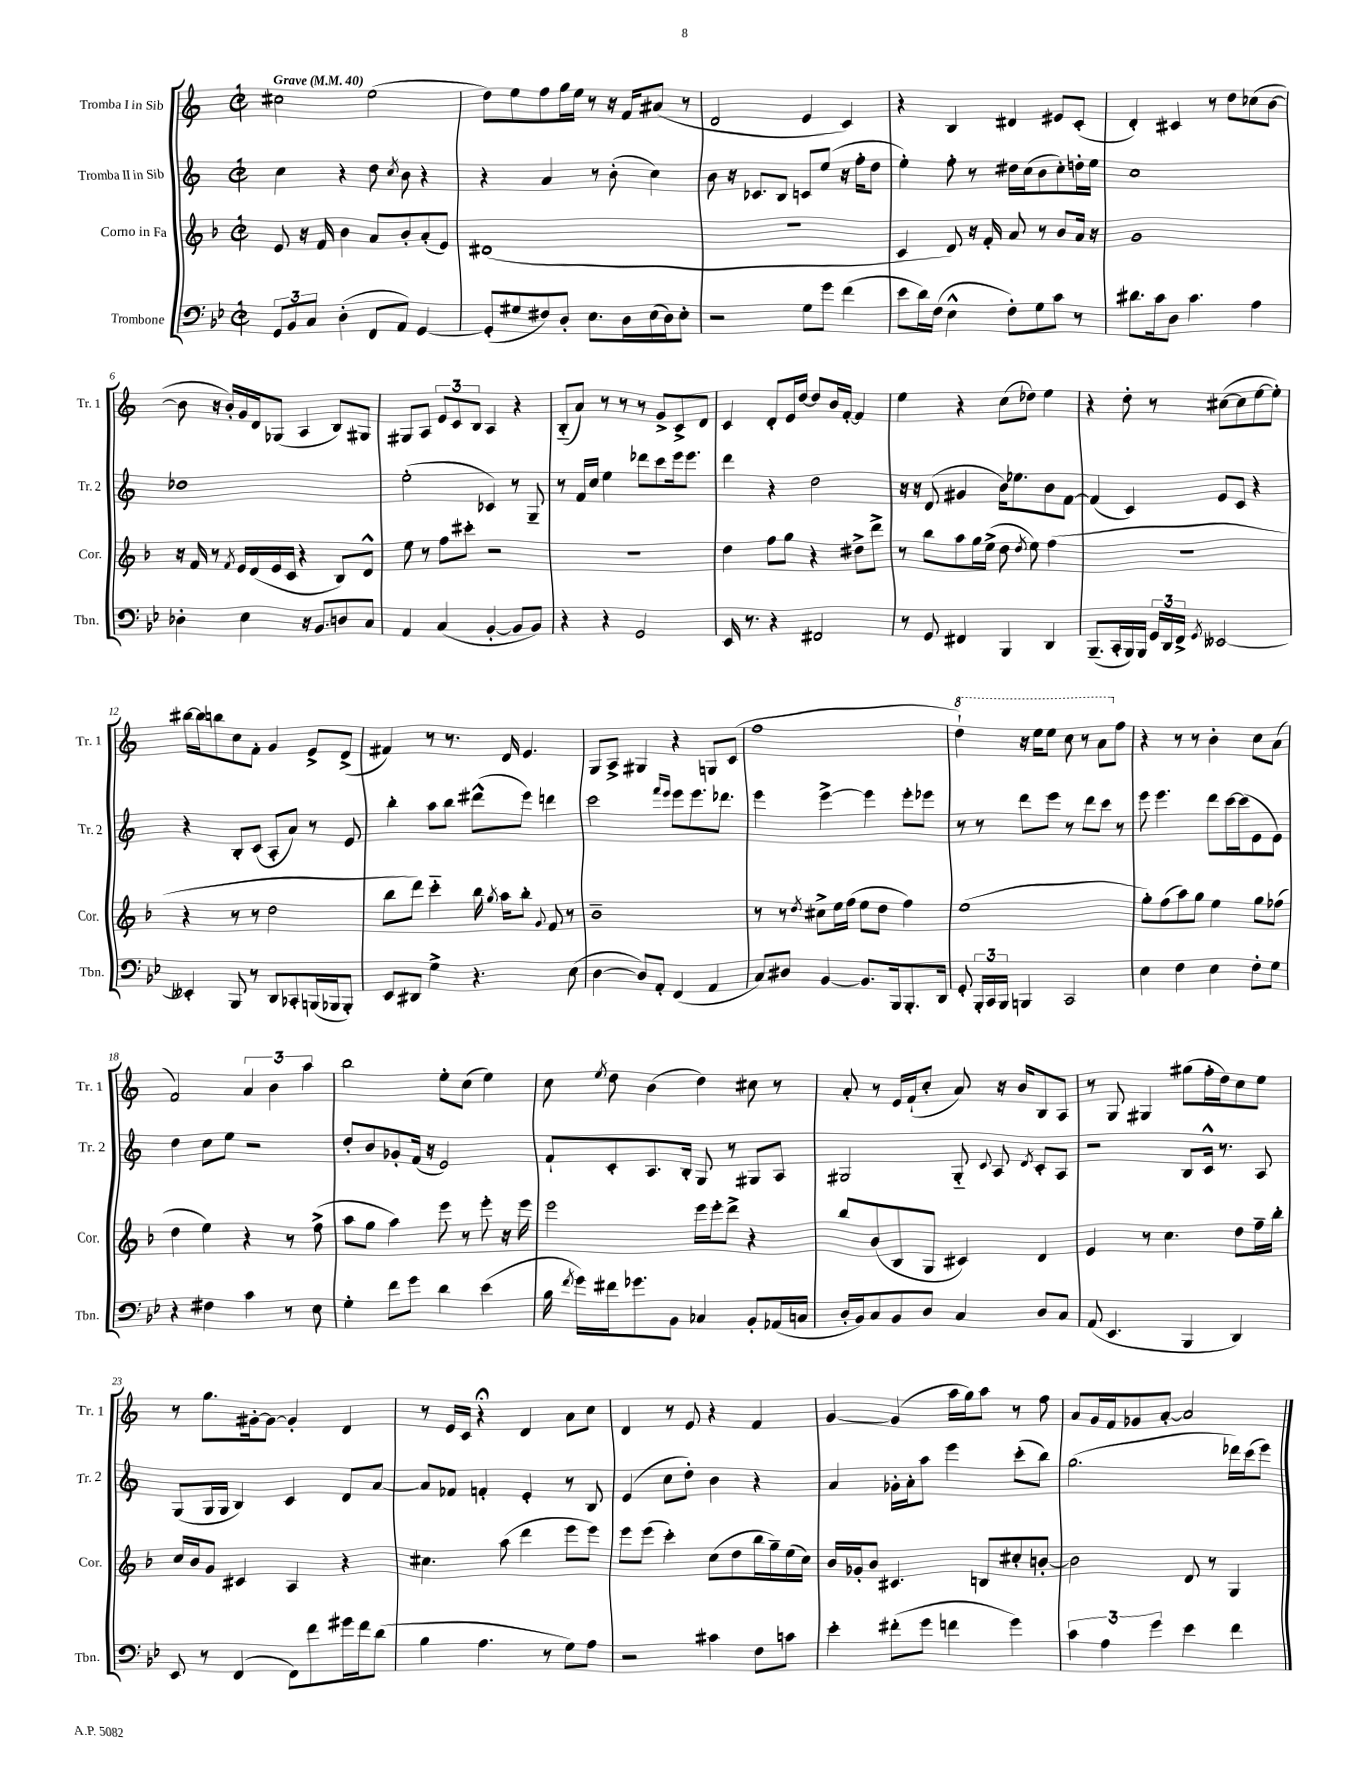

**kern	**kern	**kern	**kern
*part4	*part3	*part2	*part1
*staff4	*staff3	*staff2	*staff1
*I"Trombone	*I"Corno in Fa	*I"Tromba II in Sib	*I"Tromba I in Sib
*I'Tbn.	*I'Cor.	*I'Tr. 2	*I'Tr. 1
*clefF4	*clefG2	*clefG2	*clefG2
*k[b-e-]	*k[b-]	*k[]	*k[]
*M2/2	*M2/2	*M2/2	*M2/2
*met(c|)	*met(c|)	*met(c|)	*met(c|)
*MM40	*MM40	*MM40	*MM40
=1	=1	=1	=1
!	!	!	!LO:TX:a:B:t=Grave
12GG/L	8e/	4cc\	2cc#X\
12BB-/	.	.	.
.	16r	.	.
12C/J	.	.	.
.	16f/	.	.
(4D'\	4b-\	4r	.
8FF/L	8a/L	8dd\	(2ee\
.	.	8qcc/	.
8AA/J)	8b-'/	8b\	.
[4GG/	(8a'/	4r	.
.	8e/J)	.	.
=2	=2	=2	=2
(8GG'/L]	(1d#X	4r	8dd\L)
8G#X/	.	.	8ee\
8F#X/)	.	4a/	8ff\
8D'/J	.	.	16gg\L
.	.	.	16ee\JJ
8.E-\L	.	8r	8r
.	.	(8b'\	16r
16D\L	.	.	16f/KL
(16E-\	.	4cc\)	(8a#X/J
16D\J)	.	.	.
8E-'\J	.	.	8r
=3	=3	=3	=3
2r	1r	8b\	2d/
.	.	16r	.
.	.	8.c-X/L	.
.	.	8B/J	.
8G\L	.	8cn/L	4e/
8g\J	.	(8ee/J	.
(4f\	.	16r	4c/)
.	.	16ff'\KL	.
.	.	8dd\J	.
=4	=4	=4	=4
8e-\L	4c/	4ee'\)	4r
16d\L)	.	.	.
(16F\JJ	.	.	.
4E-^^\	8d/)	8ff'\	4B/
.	16r	8r	.
.	16f'/	.	.
8F'\L)	8a/	16dd#X\LL	4d#X/
.	.	(16cc\J	.
8G\	8r	8b\	.
8c\J	8b-/L	8cc'\)	8e#X/L
8r	16a/Jk	16ddn'\L	(8c'/J
.	16r	16ee\JJ	.
=5	=5	=5	=5
8.d#X\L	1g	1cc	4d'/)
16c\k	.	.	.
8D\J	.	.	4c#X/
4.c\	.	.	.
.	.	.	8r
.	.	.	8dd\L
4A\	.	.	(8cc-X\
.	.	.	[8b\J
!!LO:LB:g=z
=6	=6	=6	=6
4D-X'\	16r	1dd-X	8b\]
.	16f/	.	.
.	8r	.	16r
.	.	.	16b'/LL)
.	8qf/	.	.
4E-\	16e/LL	.	16g/
.	(16d/	.	16d/J
.	16e/	.	(8G-X/J
.	16c/JJ	.	.
16r	4r	.	4A/
8.BB-/L	.	.	.
8Dn/	8B-/L)	.	8B/L)
8C/J	8d^^/J	.	8G#X/J
=7	=7	=7	=7
4AA/	8ee\	(2ee'\	8G#X/L
.	8r	.	8A/J
(4C/	8ff\L	.	12e/L
.	.	.	12c/
.	8ccc#X'\J	.	.
.	.	.	12B/J
[4BB-'/	2r	4c-X/)	4A/
8BB-/L]	.	8r	4r
8BB-/J)	.	8G~/	.
=8	=8	=8	=8
4r	1r	8r	(8B/L
.	.	16f/LL	8a/J)
.	.	16cc/JJ	.
4r	.	4ee\	8r
.	.	.	8r
2GG/	.	8ddd-X\L	8r
.	.	8ccc\	8g^/L
.	.	16eee\k	8c^/
.	.	8.eee\J	.
.	.	.	8d/J
=9	=9	=9	=9
16EE-/	4dd\	4ddd\	4c/
8.r	.	.	.
4r	8ff\L	4r	8d'/L
.	8gg\J	.	16e/L
.	.	.	[16dd/JJ
2FF#X/	4r	2dd\	8dd/L]
.	.	.	16b/L
.	.	.	[16f'/JJ
.	8dd#X^\L	.	4f/]
.	8ddd^\J	.	.
=10	=10	=10	=10
8r	8r	16r	4ee\
.	.	16r	.
8GG/	8bb-\L	(8d/	.
4FF#X/	8aa\	4g#X/	4r
.	16gg\L	.	.
.	(16ee^\JJ	.	.
4BBB-/	8dd\	16b\KL)	(8cc\L
.	.	8.ee-X\	.
.	8qdd/	.	.
.	8ee\)	.	8dd-X\J)
4DD/	(4ff\	8b\	4ee\
.	.	[8f\J	.
=11	=11	=11	=11
(8.BBB-~/L	1r	(4f/]	4r
16CC'/L	.	.	.
16BBB-/)	.	4c/)	8dd'\
16BBB-/JJ	.	.	.
24GG/LL	.	.	8r
24DD/	.	.	.
24FF^/JJ	.	.	.
8qGG/	.	.	.
[2EE--X/	.	8e/L	([8cc#X\L
.	.	8c/J	8cc#\]
.	.	4r	[8ee\
.	.	.	8ee'\J])
!!LO:LB:g=z
=12	=12	=12	=12
4EE--X'/]	4r	4r	[16bb#X\LL
.	.	.	16bb#\J]
.	.	.	8bbn\
8BBB-/	8r	8B'/L	8cc\
8r	8r	(8c/J	8f'\J
8DD/L	2dd\	8A'/L	4g/
8CC-X'/	.	8a/J)	.
(16BBBn/L	.	8r	8e^/L
16BBB-X/J	.	.	.
8BBB-'/J)	.	8e/	(8d^/J
=13	=13	=13	=13
8EE-/L	8bb-\L	4bb'\	4f#X/)
8DD#X/J	8ddd\J)	.	.
4G^\	4ccc\	8aa\L	8r
.	.	8bb\J	8.r
4.r	16bb-\	(8ddd#X^^\L	.
.	8qgg/	.	.
.	16aa\KL	.	16d/
.	8bb-'\J	8eee\J)	4.e/
.	8qqg/	.	.
.	8f/	4dddn\	.
(8E-\	8r	.	.
=14	=14	=14	=14
[4D\	1b-~	2ccc\	8G/L
.	.	.	8A^/J
8D/L])	.	.	4G#X/
8AA'/J	.	.	.
.	.	16qqfff/LL	.
.	.	16qqeee/JJ	.
(4FF/	.	8eee\L	4r
.	.	8.eee\	.
4AA/	.	.	8Gn/L
.	.	8.ddd-X\J	.
.	.	.	(8c/J
=15	=15	=15	=15
8C/L)	8r	4eee\	1ff
8D#X/J	8r	.	.
.	8qdd/	.	.
[4BB-/	8cc#X^\L	[4eee^\	.
.	16ee\L	.	.
.	(16ff\JJ	.	.
8.BB-/L]	8ee\L	4eee\]	.
.	8dd\J	.	.
16BBB-/k	.	.	.
8.BBB-'/	4ff\)	8eee'\L	.
.	.	8eee-X\J	.
16DD/Jk	.	.	.
=16	=16	=16	=16
*	*	*	*8va
8GG'/	(1ee	8r	4ddd`\)
24BBB-'/LL	.	8r	.
24CC/	.	.	.
24BBB-/JJ	.	.	.
4BBBn/	.	8ddd\L	16r
.	.	.	16eee\KL
.	.	8eee\J	8eee\J
2CC/	.	8r	8ccc\
.	.	8ddd\L	8r
.	.	8ccc\J	8aa\L
*	*	*	*X8va
.	.	8r	8ff\J
=17	=17	=17	=17
4E-\	8gg'\L)	8eee\	4r
.	(8ff\	4.eee\	.
4F\	8aa\)	.	8r
.	8gg\J	.	8r
4E-\	4ee\	8ddd\L	4b'\
.	.	[16ccc\L	.
.	.	(16ccc\J]	.
8F'\L	8gg\L	8e\	8cc\L
8G\J	(8ff-X\J	8e\J)	(8a\J
!!LO:LB:g=z
=18	=18	=18	=18
4r	4dd\	4dd\	2f/)
4F#X\	4ee\)	8cc\L	.
.	.	8ee\J	.
4c\	4r	2r	6a/
.	.	.	6b\
8r	8r	.	.
.	.	.	6aa\
8E-\	(8ff^\	.	.
=19	=19	=19	=19
4G'\	8aa\L	8dd'/L	2bb\
.	8gg\J	8b/	.
8f\L	4aa\)	8g-X'/	.
8g\J	.	(16f/Jk	.
.	.	16r	.
4d\	8eee\	2e/)	8ee'\L
.	8r	.	(8cc\J
(4e-\	8eee'\	.	4ee\)
.	16r	.	.
.	16eee\	.	.
=20	=20	=20	=20
16B-\	2eee\	8f`/L	8cc\
8qf/	.	.	.
16g\LL)	.	.	.
.	.	.	8qee/
16f#X\J	.	8c'/	8dd\
8.g-X\	.	.	.
.	.	8.A/	(4b\
8BB-\J	.	.	.
.	.	16B'/Jk	.
4C-X/	16eee\LL	8G/	4dd\)
.	16eee'\J	.	.
.	8ddd^\J	8r	.
8BB-'/L	4r	8G#X/L	8cc#X\
(16AA-X/L	.	8A/J	8r
16Cn/JJ	.	.	.
=21	=21	=21	=21
16D'/LL	8bb-/L	2G#X/	8a'/
16BB-/J)	.	.	.
8C/	(8b-/	.	8r
8BB-/	8B-/	.	16e/LL
.	.	.	(16f`/J
8D/J	8G/J	.	8cc'/J
4C/	4c#X/)	8G#/	8a/)
.	.	8qqc/	.
.	.	8A/	16r
.	.	.	16b/KL
.	.	8qd/	.
8D/L	4d/	8c'/L	8B/
8C/J	.	8A/J	8A/J
=22	=22	=22	=22
(8AA/	4e/	2r	8r
4.EE-/	.	.	8G/
.	8r	.	4G#X/
.	4.cc\	.	.
4BBB-/	.	8B/L	(8gg#X\L
.	.	16c^^/Jk	16ff'\L
.	.	8.r	16dd\J)
4DD/)	8dd\L	.	8cc\
.	16ff~\L	8A/	8ee\J
.	16bb-'\JJ	.	.
!!LO:LB:g=z
=23	=23	=23	=23
8EE-/	16cc/LL	(8G/L	8r
.	16b-/J	.	.
8r	8g/J	16G/L	8.gg\L
.	.	16G/JJ	.
(4FF/	4c#X/	4B/)	.
.	.	.	[16g#X'\k
.	.	.	8g#\J_
8FF\L)	4A/	4c/	4g#'/]
8f\	.	.	.
16g#X\L	4r	8d/L	4d/
16f\J	.	.	.
(8d\J	.	[8a/J	.
=24	=24	=24	=24
4B-\	4.cc#X\	8a/L]	8r
.	.	8f-X/J	16e/LL
.	.	.	16c/JJ
4.A\	.	4fn'/	4r;<
.	(8aa\	.	.
.	4ddd\	4e'/	4d/
8r	.	.	.
8G\L)	8eee\L	8r	8a\L
8A\J	8eee\J)	8B/	8cc\J
=25	=25	=25	=25
2r	8eee\L	(4e/	4d/
.	(8eee\J	.	.
.	4ccc'\)	8cc\L	8r
.	.	8dd'\J)	8e/
4c#X\	(8cc\L	4b\	4r
.	8dd\	.	.
8F\L	16bb-\L	4r	4f/
.	16gg~\)	.	.
8cn\J	(16ee\	.	.
.	16cc\JJ)	.	.
=26	=26	=26	=26
4e-'\	16b-/LL	4a/	[4g/
.	16g-X'/J	.	.
.	8b-/J	.	.
(8f#X'\L	4.c#X/	16g-X'\LL	(4g/]
.	.	16a'\J	.
8g\J	.	8aa\J	.
4fn\	.	4eee\	16aa\LL
.	.	.	16gg\J)
.	8Bn/L	.	8aa\J
4g\)	8cc#X'/	(8ccc'\L	8r
.	[8bn'/J	8bb\J)	8ff\
=27	=27	=27	=27
6c\	2b\]	(2.gg\	8a/L
.	.	.	16g/L
6A\	.	.	.
.	.	.	16f/J
.	.	.	8g-X/
6g\	.	.	.
.	.	.	[8a'/J
4e-\	8d/	.	2a/]
.	8r	.	.
4f\	4G/	16ddd-X\LL)	.
.	.	(16ccc\J	.
.	.	8eee\J)	.
==	==	==	==
*-	*-	*-	*-
